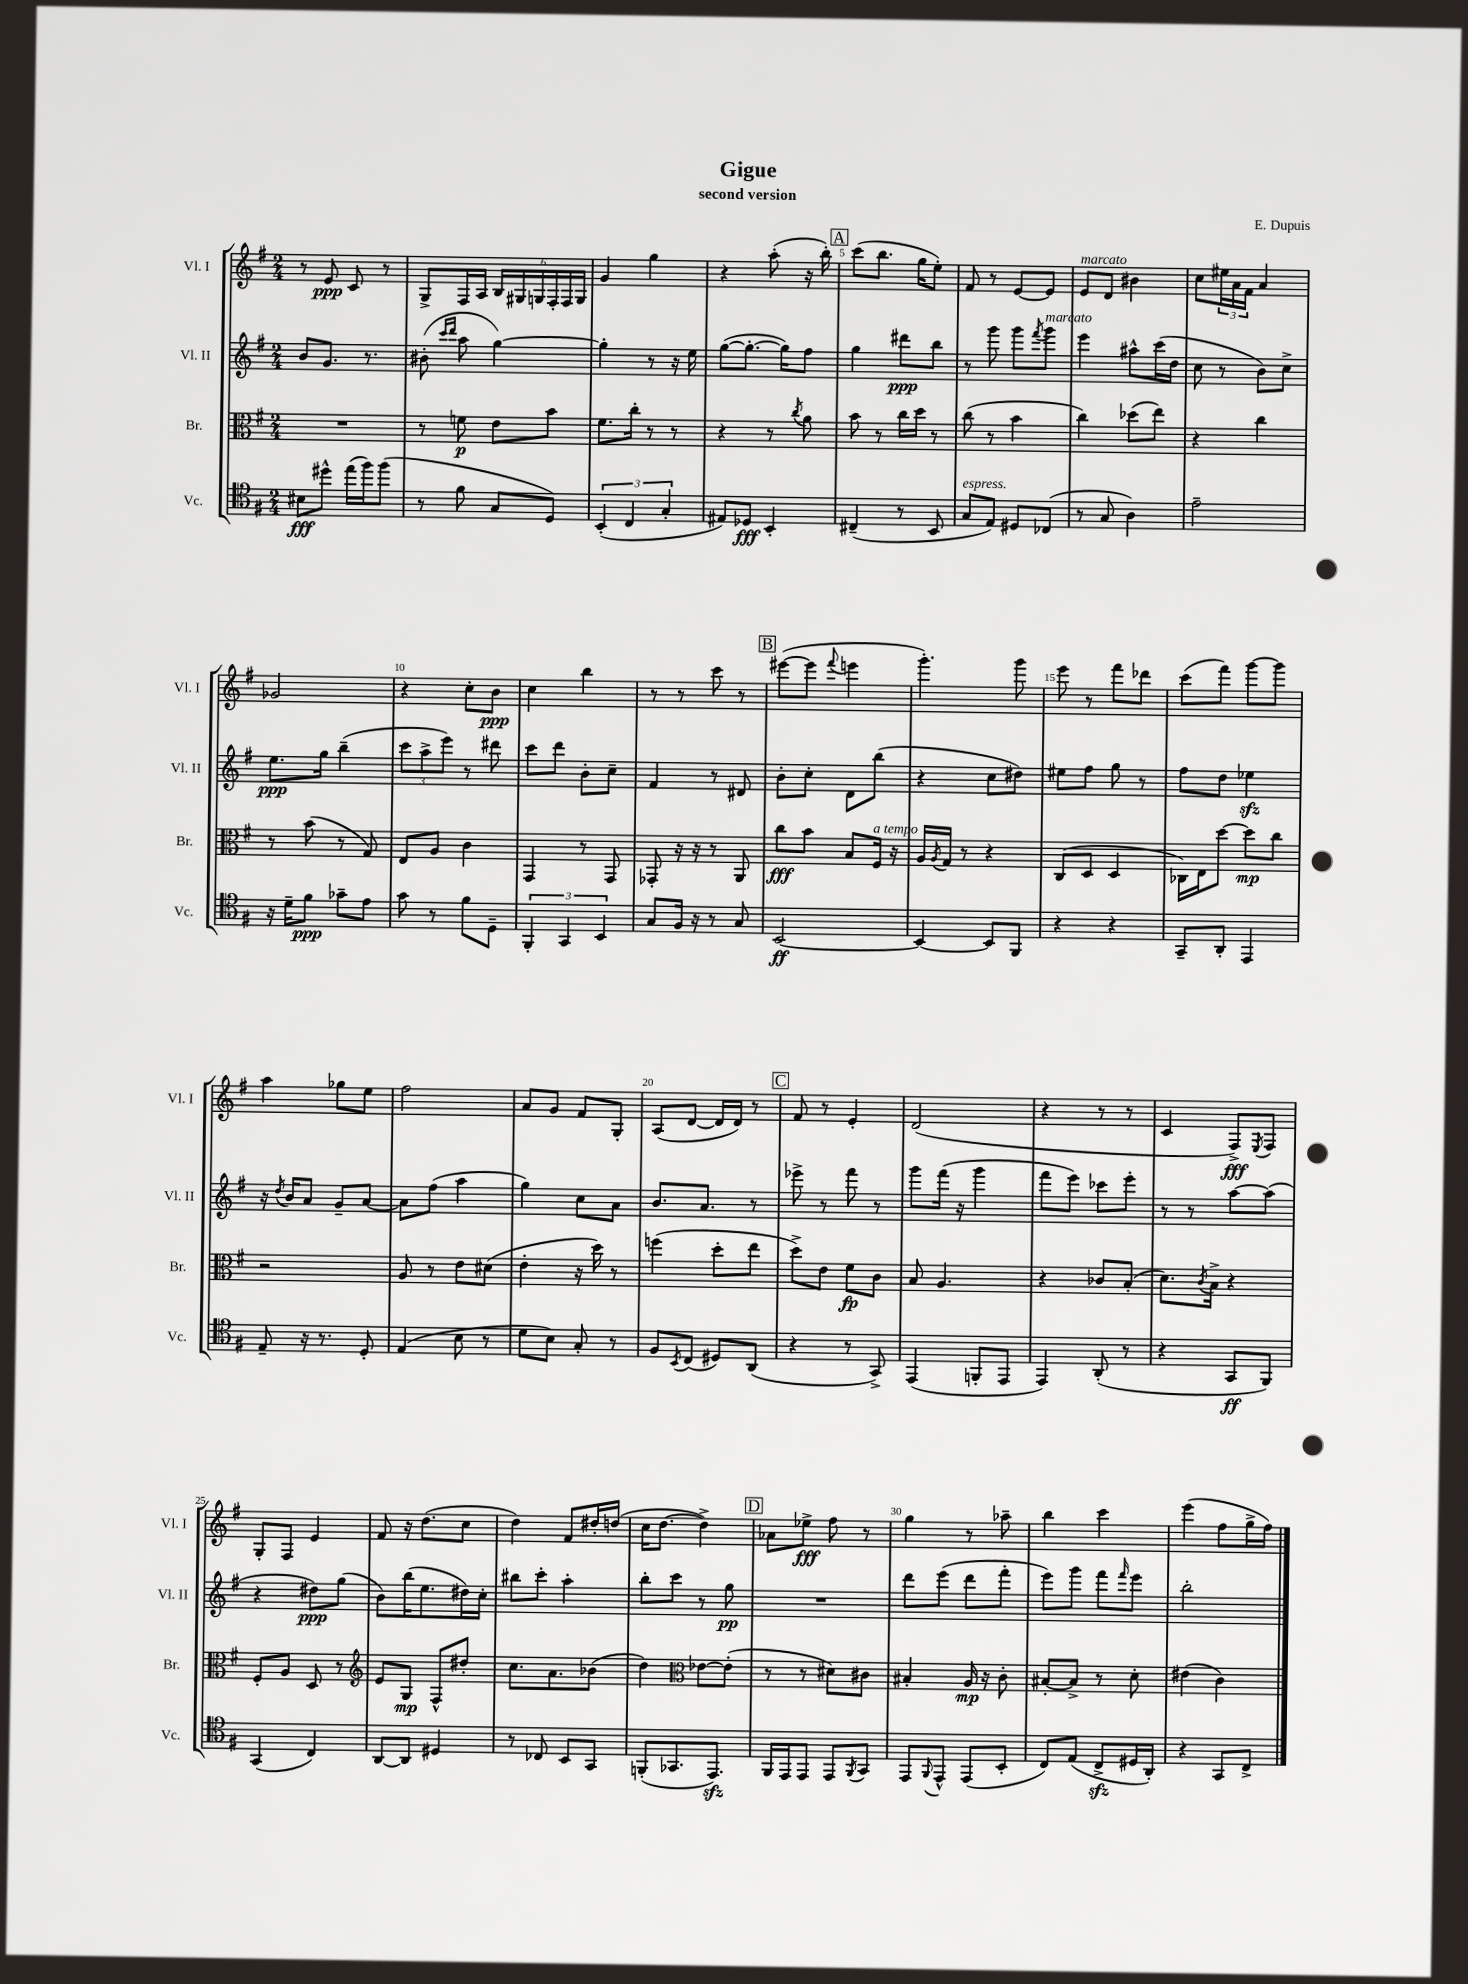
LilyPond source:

\header { title = "Gigue" composer = "E. Dupuis" subtitle = "second version" }
<<
\new StaffGroup <<
\new Staff = "s0" \with { instrumentName = "Vl. I" shortInstrumentName = "Vl. I" } {
    \clef treble \key g \major \numericTimeSignature \time 2/4
    r8 e'8\ppp c'8 r8 |
    g8-> fis16 a16 \tuplet 6/4 { b16 gis16 g16 fis16-. fis16 g16 } |
    g'4 g''4 |
    r4 a''8-.( r16 b''16-.) |
    \mark \markup { \box "A" } c'''8( b''8. g''16 e''8-.) |
    fis'8 r8 e'8~ e'8 |
    e'8^\markup { \italic "marcato" } d'8 bis'4 |
    c''8 \tuplet 3/2 { eis''16 a'16 fis'16 } a'4 |
    ges'2 |
    r4 c''8-. b'8\ppp |
    c''4 b''4 |
    r8 r8 c'''8 r8 |
    \mark \markup { \box "B" } eis'''8~( eis'''8 \appoggiatura { fis'''8 } e'''4 |
    g'''4.-.) g'''8 |
    e'''8 r8 fis'''8 des'''8 |
    c'''8( fis'''8) g'''8~ g'''8 |
    a''4 ges''8 e''8 |
    fis''2 |
    a'8 g'8 fis'8 g8-. |
    a8( d'8~ d'16 d'16) r8 |
    \mark \markup { \box "C" } fis'8 r8 e'4-. |
    d'2( |
    r4 r8 r8 |
    c'4 fis8->\fff) \acciaccatura { e8 } fis8 |
    g8-. fis8 e'4 |
    fis'8 r16 d''8.( c''8 |
    d''4) fis'8 dis''16-. d''16( |
    c''16 d''8.~ d''4->) |
    \mark \markup { \box "D" } aes'8 ees''8->\fff fis''8 r8 |
    g''4 r8 aes''8-- |
    b''4 c'''4 |
    e'''4( fis''8 g''16-> fis''16) \bar "|." |
}
\new Staff = "s1" \with { instrumentName = "Vl. II" shortInstrumentName = "Vl. II" } {
    \clef treble \key g \major \numericTimeSignature \time 2/4
    b'8 g'8. r8. |
    bis'8-.( \grace { c'''16 d'''16 } a''8 g''4~) |
    g''4-. r8 r16 e''16 |
    g''8~( g''8.~-. g''16) fis''8 |
    \mark \markup { \box "A" } g''4 dis'''8\ppp b''8 |
    r8 g'''8 g'''8 \acciaccatura { fis'''8 } g'''8^\markup { \italic "marcato" } |
    e'''4 ais''8-^ c'''16( d''16 |
    c''8 r8 b'8) c''8-> |
    e''8.\ppp g''16 b''4--( |
    \tuplet 3/2 { c'''8 a''8-> e'''8) } r8 dis'''8 |
    c'''8 d'''8 b'8-. c''8-- |
    fis'4 r8 dis'8 |
    \mark \markup { \box "B" } b'8-. c''8-. d'8 b''8( |
    r4 c''8 dis''8) |
    eis''8 fis''8 g''8 r8 |
    fis''8 d''8 ees''4\sfz |
    r16 \acciaccatura { d''8 } b'16 a'8 g'8-- a'8~ |
    a'8 fis''8( a''4 |
    g''4) c''8 a'8 |
    b'8. a'8. r8 |
    \mark \markup { \box "C" } ees'''8-> r8 fis'''8 r8 |
    g'''8 fis'''16( r16 g'''4 |
    fis'''8 e'''8) ces'''8 e'''8-. |
    r8 r8 a''8~ a''8( |
    r4 dis''8\ppp) g''8( |
    b'8) b''16( e''8. dis''16) c''16-. |
    bis''8 c'''8-. a''4-. |
    b''8-. c'''8 r8 g''8\pp |
    \mark \markup { \box "D" } R2 |
    d'''8 e'''8( d'''8 fis'''8-. |
    e'''8) g'''8 fis'''8 \grace { fis'''16 } e'''8 |
    b''2-. \bar "|." |
}
\new Staff = "s2" \with { instrumentName = "Br." shortInstrumentName = "Br." } {
    \clef alto \key g \major \numericTimeSignature \time 2/4
    R2 |
    r8 f'8\p e'8 b'8 |
    fis'8. c''16-. r8 r8 |
    r4 r8 \acciaccatura { c''8 } a'8 |
    \mark \markup { \box "A" } b'8 r8 c''16 d''16 r8 |
    c''8( r8 b'4 |
    c''4) des''8( e''8) |
    r4 c''4 |
    r8 b'8( r8 g8) |
    e8 a8 c'4 |
    g,4 r8 g,8 |
    ges,8-. r16 r16 r8 a,8 |
    \mark \markup { \box "B" } c''8\fff b'8 b8 fis16^\markup { \italic "a tempo" } r16 |
    a16 \acciaccatura { a8 } g16 r8 r4 |
    c8( d8 d4 |
    ces16) e16 d''8~ d''8\mp c''8 |
    r2 |
    a8 r8 e'8 dis'8( |
    e'4-. r16 d''16) r8 |
    f''4( d''8-. e''8 |
    \mark \markup { \box "C" } d''8->) e'8 fis'8\fp c'8 |
    b8 a4. |
    r4 ces'8 b8-.( |
    d'8.) \acciaccatura { c'8 } b16-> r4 |
    fis8-. a8 d8 r8 |
    \clef treble e'8 g8\mp fis8-^ dis''8-. |
    c''8. a'8. bes'8( |
    d''4) \clef alto ees'8~ ees'8-.( |
    \mark \markup { \box "D" } r8 r8 dis'8) cis'8 |
    bis4-. a16\mp r16 c'8-. |
    bis8~-. bis8-> r8 d'8-. |
    eis'4( c'4) \bar "|." |
}
\new Staff = "s3" \with { instrumentName = "Vc." shortInstrumentName = "Vc." } {
    \clef tenor \key g \major \numericTimeSignature \time 2/4
    bis8\fff dis''8-^ e''16( fis''16) fis''8( |
    r8 fis'8 g8 d8) |
    \tuplet 3/2 { b,4-.( c4 g4-. } |
    eis8) des8\fff b,4-. |
    \mark \markup { \box "A" } cis4--( r8 b,8 |
    g8^\markup { \italic "espress." } e8) dis8 ces8( |
    r8 g8 a4) |
    e'2-- |
    r16 d'16-- fis'8\ppp ges'8-- e'8 |
    g'8 r8 fis'8 d8-- |
    \tuplet 3/2 { fis,4-. g,4 b,4 } |
    g8 fis16 r16 r8 g8 |
    \mark \markup { \box "B" } b,2~\ff |
    b,4~ b,8 fis,8 |
    r4 r4 |
    g,8-- a,8-. e,4 |
    e8-- r16 r8. d8-. |
    e4( b8 r8 |
    d'8 b8) g8-. r8 |
    fis8 \acciaccatura { b,8 } c8( dis8) a,8( |
    \mark \markup { \box "C" } r4 r8 g,8->) |
    e,4( f,8-. e,8 |
    e,4) a,8-.( r8 |
    r4 g,8\ff fis,8) |
    g,4( c4) |
    a,8~ a,8 dis4 |
    r8 ces8 b,8 g,8 |
    f,8-.( ges,8. e,8.\sfz) |
    \mark \markup { \box "D" } fis,16 e,16 e,8 e,8 \acciaccatura { fis,8 } g,8 |
    e,8 \appoggiatura { fis,8 } e,8-^ e,8( b,8-. |
    c8) e8( c8->\sfz dis16 a,16-.) |
    r4 g,8 c8-> \bar "|." |
}
>>
>>
\layout { \context { \Score \override BarNumber.break-visibility = ##(#f #t #t) barNumberVisibility = #(every-nth-bar-number-visible 5) } }
